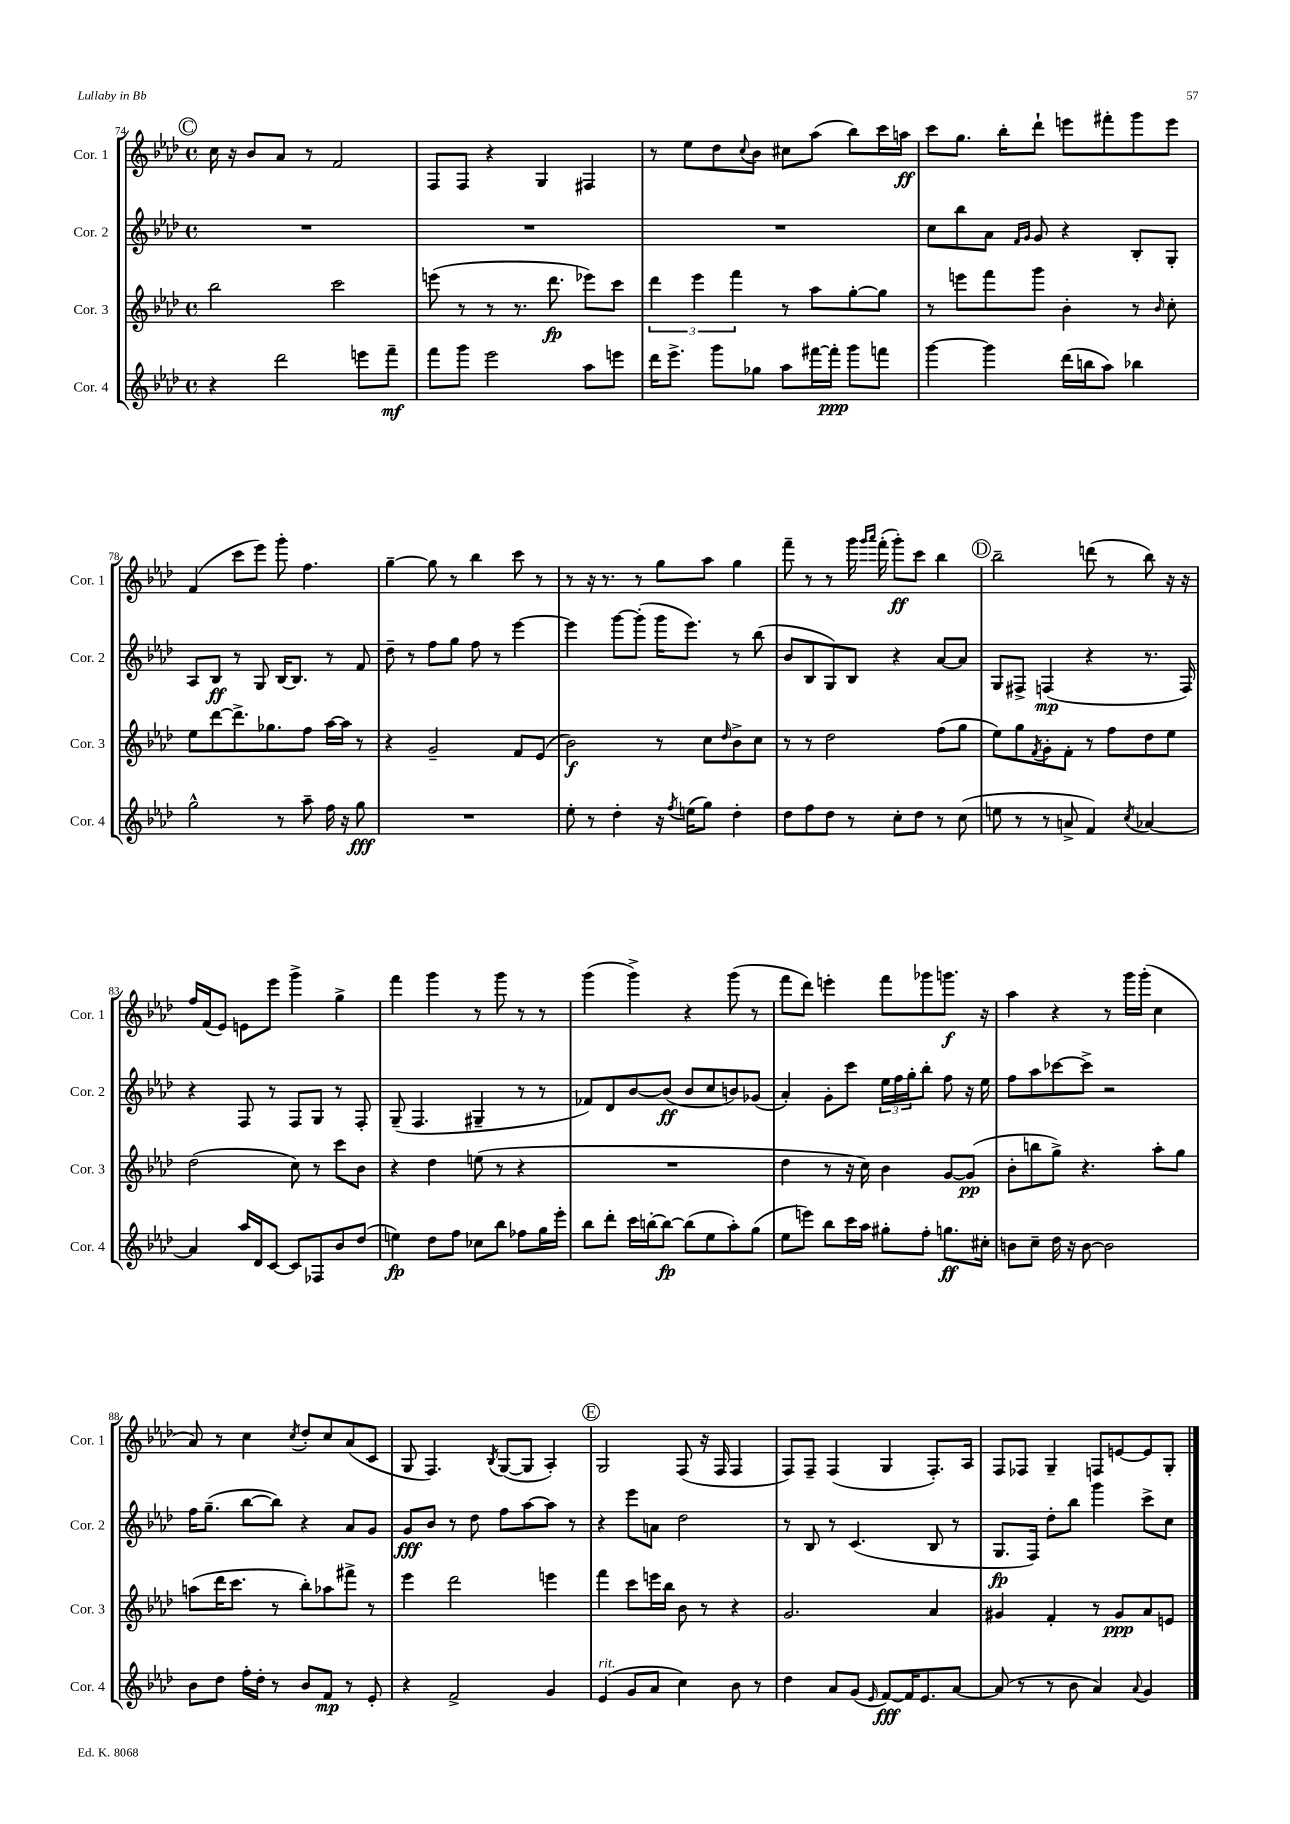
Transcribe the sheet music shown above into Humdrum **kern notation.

**kern	**kern	**kern	**kern
*staff4	*staff3	*staff2	*staff1
*clefG2	*clefG2	*clefG2	*clefG2
*k[b-e-a-d-]	*k[b-e-a-d-]	*k[b-e-a-d-]	*k[b-e-a-d-]
*M4/4	*M4/4	*M4/4	*M4/4
*met(c)	*met(c)	*met(c)	*met(c)
4r	2bb-	1r	16cc
.	.	.	16r
.	.	.	8b-
2ddd-	.	.	8a-
.	.	.	8r
.	2ccc	.	2f
8eee	.	.	.
8fff~	.	.	.
=	=	=	=
8fff	(8eee	1r	8F
8ggg	8r	.	8F
2eee-	8r	.	4r
.	8.r	.	.
.	.	.	4G
.	8.ddd-	.	.
8aa-	8eee-)	.	4F#
8eee	8ccc	.	.
=	=	=	=
16ddd-	6ddd-	1r	8r
8.eee-^	.	.	.
.	.	.	8ee-
.	6eee-	.	.
8ggg	.	.	8dd-
.	6fff	.	.
.	.	.	8qqcc
8gg-	.	.	8b-
8aa-	8r	.	8cc#
[16fff#	8aa-	.	(8aa-
16fff#']	.	.	.
8ggg	[8gg'	.	8bb-)
8fff	8gg]	.	16ccc
.	.	.	16aa
=	=	=	=
[4ggg	8r	8cc	8ccc
.	8eee	8bb-	8.gg
4ggg]	8fff	8a-	.
.	.	.	16bb-'
.	.	16qqf	.
.	.	16qqg	.
.	8ggg	8g	8ddd-`
(16ddd-	4b-'	4r	8eee
16bb	.	.	.
8aa-)	.	.	8fff#'
4bb-	8r	8B-'	8ggg
.	16qqb-	.	.
.	8cc'	8G'	8eee
=	=	=	=
2gg^^	8ee-	8A-	(4f
.	[8ddd-	8B-	.
.	8.ddd-^]	8r	8ccc
.	.	8G	8eee-)
.	8.gg-	.	.
8r	.	[16B-	8ggg'
.	.	8.B-]	.
8aa-~	8ff	.	4.ff
16ff	[16aa-	8r	.
16r	16aa-]	.	.
8gg	8r	8f	.
=	=	=	=
1r	4r	8dd-~	[4gg~
.	.	8r	.
.	2g~	8ff	8gg]
.	.	8gg	8r
.	.	8ff	4bb-
.	.	8r	.
.	8f	[4eee-	8ccc
.	(8e-	.	8r
=	=	=	=
8ee-'	2b-)	4eee-]	8r
8r	.	.	16r
.	.	.	8.r
4dd-'	.	[8ggg	.
.	.	(8ggg']	8r
16r	8r	16ggg	8gg
8qff	.	.	.
(16ee	.	8.eee-)	.
8gg)	8cc	.	8aa-
.	16qqdd-	.	.
4dd-'	8b-^	8r	4gg
.	8cc	(8bb-	.
=	=	=	=
8dd-	8r	8b-	8fff~
8ff	8r	8B-	8r
8dd-	2dd-	8G)	8r
8r	.	8B-	16ggg
.	.	.	16qqggg
.	.	.	16qqaaa-
.	.	.	(16fff'
8cc'	.	4r	8ggg')
8dd-	.	.	8ccc
8r	(8ff	[8a-	4bb-
(8cc	8gg	8a-]	.
=	=	=	=
8ee	8ee-)	8G	2bb-~
8r	8gg	8F#^	.
.	8qf	.	.
8r	8g'	(4F	.
8a^	8f'	.	.
4f)	8r	4r	(8ddd
.	8ff	.	8r
8qcc	.	.	.
[4a-	8dd-	8.r	8bb-)
.	8ee-	.	16r
.	.	16F)	16r
=	=	=	=
4a-]	(2dd-	4r	16ff
.	.	.	(16f
.	.	.	8e-)
16aa-	.	8F	8e
16d-	.	.	.
[8c	.	8r	8eee-
8c]	8cc)	8F	4ggg^
8F-	8r	8G	.
8b-	8ccc	8r	4gg^
(8dd-	8b-	8F'	.
=	=	=	=
4ee)	4r	(8G~	4fff
.	.	4.F	.
8dd-	4dd-	.	4ggg
8ff	.	.	.
8cc-	(8ee	4G#~	8r
8bb-	8r	.	8ggg
8ff-	4r	8r	8r
16gg	.	8r	8r
16eee-'	.	.	.
=	=	=	=
8bb-	1r	8f-)	(4ggg
8ddd-'	.	8d-	.
16ccc	.	[8b-	4ggg^)
[16bb'	.	.	.
8bb_	.	(8b-]	.
(8bb]	.	8b-	4r
8ee-	.	8cc	.
8aa-')	.	8b)	(8ggg
(8gg	.	(8g-	8r
=	=	=	=
8ee-	4dd-	4a-')	8fff
8eee)	.	.	8ddd-)
8bb-	8r	8g'	4eee'
16ccc	16r	8ccc	.
16aa-	16cc)	.	.
8gg#'	4b-	24ee-	8fff
.	.	24ff	.
.	.	24gg'	.
8ff'	.	8bb-'	8ggg-
8.gg	[8g	8ff	8.ggg
.	(8g]	16r	.
16cc#'	.	16ee-	16r
=	=	=	=
8b	8b-'	8ff	4aa-
8cc~	8bb	8aa-	.
16dd-	8gg^)	[8ccc-	4r
16r	.	.	.
[8b	4.r	8ccc-^]	.
2b]	.	2r	8r
.	.	.	16ggg
.	.	.	(16ggg'
.	8aa-'	.	4cc
.	8gg	.	.
=	=	=	=
8b-	(8aa	16ff	8a-)
.	.	(8.gg~	.
8dd-	16ddd-	.	8r
.	8.ccc	.	.
16ff'	.	[8bb-	4cc
16dd-'	.	.	.
8r	8r	8bb-])	.
.	.	.	8qcc
8b-	8bb-')	4r	8dd-'
8f	8aa-	.	8cc
8r	8fff#^	8a-	(8a-
8e-'	8r	8g	8c
=	=	=	=
4r	4eee-	8g	8G
.	.	8b-	4.F)
2f^	2ddd-	8r	.
.	.	8dd-	.
.	.	.	8qB-
.	.	8ff	([8G
.	.	[8aa-	8G]
4g	4eee	8aa-]	4A-')
.	.	8r	.
=	=	=	=
(4e-	4fff	4r	2G
8g	8ccc	8eee-	.
8a-	16eee	8a	.
.	16bb-	.	.
4cc)	8b-	2dd-	(8F
.	8r	.	16r
.	.	.	16F
8b-	4r	.	4F
8r	.	.	.
=	=	=	=
4dd-	2.g	8r	8F)
.	.	8B-	8F~
8a-	.	8r	(4F
(8g	.	(4.c	.
16qqe-	.	.	.
[8f)	.	.	4G
16f]	.	.	.
8.e-	.	.	.
.	4a-	8B-	8.F')
[8a-	.	8r	.
.	.	.	16A-
=	=	=	=
(8a-]	4g#	8.G	8F
8r	.	.	8F-
.	.	16F)	.
8r	4f'	8dd-'	4G~
8b-	.	8bb-	.
4a-)	8r	4ggg	8F
.	8g#	.	[8e
8qqa-	.	.	.
4g	8a-	8ccc^	8e]
.	8e	8cc	8G'
==	==	==	==
*-	*-	*-	*-
